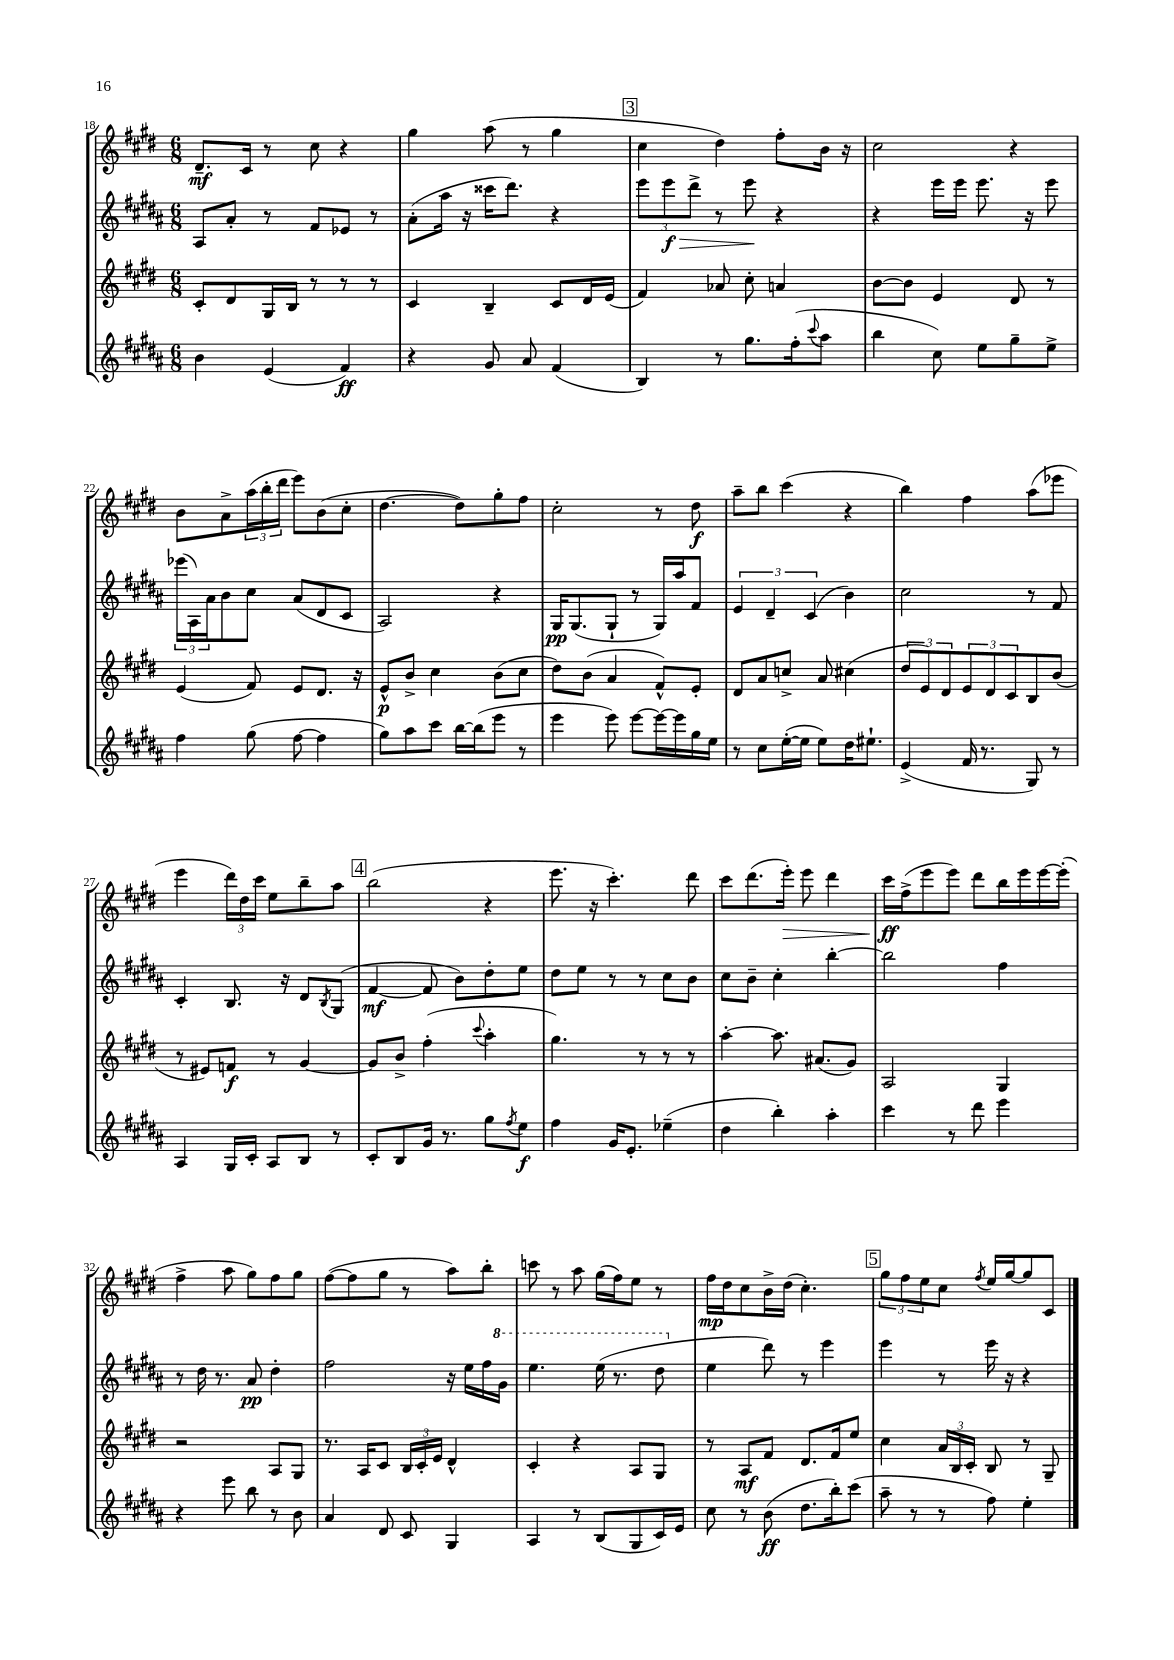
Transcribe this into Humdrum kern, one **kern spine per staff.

**kern	**dynam	**kern	**dynam	**kern	**dynam	**kern	**dynam
*part4	*part4	*part3	*part3	*part2	*part2	*part1	*part1
*staff4	*staff4	*staff3	*staff3	*staff2	*staff2	*staff1	*staff1
*clefG2	*	*clefG2	*	*clefG2	*	*clefG2	*
*k[f#c#g#d#a#]	*	*k[f#c#g#d#]	*	*k[f#c#g#d#a#]	*	*k[f#c#g#d#]	*
*M6/8	*	*M6/8	*	*M6/8	*	*M6/8	*
=18	=18	=18	=18	=18	=18	=18	=18
4b\	.	8c#'/L	.	8A#/L	.	8.d#~/L	mf
.	.	8d#/	.	8a#'/J	.	.	.
.	.	.	.	.	.	16c#/Jk	.
(4e/	.	16G#/L	.	8r	.	8r	.
.	.	16B/JJ	.	.	.	.	.
.	.	8r	.	8f#/L	.	8cc#\	.
4f#/)	ff	8r	.	8e-X/J	.	4r	.
.	.	8r	.	8r	.	.	.
=19	=19	=19	=19	=19	=19	=19	=19
4r	.	4c#/	.	(8a#'\L	.	4gg#\	.
.	.	.	.	16aa#\Jk	.	.	.
.	.	.	.	16r	.	.	.
8g#/	.	4B~/	.	16ccc##X\KL	.	(8aa\	.
.	.	.	.	8.ddd#\J)	.	.	.
8a#/	.	.	.	.	.	8r	.
(4f#/	.	8c#/L	.	4r	.	4gg#\	.
.	.	16d#/L	.	.	.	.	.
.	.	(16e/JJ	.	.	.	.	.
!!LO:REH:place=s1:t=3
=20	=20	=20	=20	=20	=20	=20	=20
4B/)	.	4f#/)	.	12eee\L	.	4cc#\	.
!	!	!	!	!	!LO:HP:b	!	!
.	.	.	.	12eee\	> f	.	.
.	.	.	.	12ddd#^\J	.	.	.
8r	.	8a-X/	.	8r	.	4dd#\)	.
8.gg#\L	.	8cc#'\	.	8eee\	.	.	.
.	.	4an/	.	4r	]	8ff#'\L	.
(16ff#'\k	.	.	.	.	.	.	.
8qqccc#/	.	.	.	.	.	.	.
8aa#\J	.	.	.	.	.	16b\Jk	.
.	.	.	.	.	.	16r	.
=21	=21	=21	=21	=21	=21	=21	=21
4bb\	.	[8b\L	.	4r	.	2cc#\	.
.	.	8b\J]	.	.	.	.	.
8cc#\)	.	4e/	.	16eee\LL	.	.	.
.	.	.	.	16eee\JJ	.	.	.
8ee\L	.	.	.	8.eee\	.	.	.
8gg#~\	.	8d#/	.	.	.	4r	.
.	.	.	.	16r	.	.	.
8ee^\J	.	8r	.	8eee\	.	.	.
!!LO:LB:g=z
=22	=22	=22	=22	=22	=22	=22	=22
4ff#\	.	(4e/	.	(24eee-X\LL	.	8b\L	.
.	.	.	.	24A#\)	.	.	.
.	.	.	.	24a#\J	.	.	.
.	.	.	.	8b\	.	8a^\	.
(8gg#\	.	8f#/)	.	8cc#\J	.	(24aa\L	.
.	.	.	.	.	.	24bb'\	.
.	.	.	.	.	.	24ddd#\JJ	.
[8ff#\	.	8e/L	.	(8a#/L	.	8eee\L)	.
4ff#\]	.	8.d#/J	.	8d#/	.	(8b\	.
.	.	.	.	8c#/J	.	8cc#'\J	.
.	.	16r	.	.	.	.	.
=23	=23	=23	=23	=23	=23	=23	=23
8gg#\L)	.	8e^^/L	p	2A#/)	.	[4.dd#\	.
8aa#\	.	8b^/J	.	.	.	.	.
8ccc#\J	.	4cc#\	.	.	.	.	.
[16bb\LL	.	.	.	.	.	8dd#\L])	.
(16bb\J]	.	.	.	.	.	.	.
8eee\J	.	(8b\L	.	4r	.	8gg#'\	.
8r	.	8cc#\J	.	.	.	8ff#\J	.
=24	=24	=24	=24	=24	=24	=24	=24
4eee\	.	8dd#\L)	.	16G#/KL	pp	2cc#'\	.
.	.	.	.	(8.G#/	.	.	.
.	.	(8b\J	.	.	.	.	.
8eee\)	.	4a/	.	8G#`/J	.	.	.
[8eee\L	.	.	.	8r	.	.	.
16eee\L_	.	8f#^^/L)	.	16G#/LL)	.	8r	.
16eee\]	.	.	.	16aa#/J	.	.	.
16gg#\	.	8e'/J	.	8f#/J	.	8dd#\	f
16ee\JJ	.	.	.	.	.	.	.
=25	=25	=25	=25	=25	=25	=25	=25
8r	.	8d#/L	.	6e/	.	8aa~\L	.
8cc#\L	.	8a/	.	.	.	8bb\J	.
.	.	.	.	6d#~/	.	.	.
([16ee'\L	.	8ccn^/J	.	.	.	(4ccc#\	.
16ee\JJ]	.	.	.	.	.	.	.
.	.	.	.	(6c#/	.	.	.
8ee\L)	.	8a/	.	.	.	.	.
16dd#\K	.	(4cc#X\	.	4b\)	.	4r	.
8.ee#X`\J	.	.	.	.	.	.	.
=26	=26	=26	=26	=26	=26	=26	=26
(4e^/	.	12dd#/L	.	2cc#\	.	4bb\)	.
.	.	12e/)	.	.	.	.	.
.	.	12d#/	.	.	.	.	.
16f#/	.	12e/	.	.	.	4ff#\	.
8.r	.	.	.	.	.	.	.
.	.	12d#/	.	.	.	.	.
.	.	12c#/	.	.	.	.	.
8G#/)	.	8B/	.	8r	.	(8aa\L	.
8r	.	(8b/J	.	8f#/	.	8eee-X\J	.
!!LO:LB:g=z
=27	=27	=27	=27	=27	=27	=27	=27
4A#/	.	8r	.	4c#'/	.	4eee\	.
.	.	8e#X/L)	.	.	.	.	.
16G#/LL	.	8fn/J	f	8.B/	.	24ddd#\LL)	.
.	.	.	.	.	.	24dd#\	.
16c#'/JJ	.	.	.	.	.	.	.
.	.	.	.	.	.	24ccc#\JJ	.
8A#/L	.	8r	.	.	.	8ee\L	.
.	.	.	.	16r	.	.	.
8B/J	.	[4g#/	.	8d#/L	.	8bb~\	.
.	.	.	.	8qB/	.	.	.
8r	.	.	.	(8G#/J	.	8aa\J	.
!!LO:REH:place=s1:t=4
=28	=28	=28	=28	=28	=28	=28	=28
8c#'/L	.	8g#/L]	.	[4f#/	mf	(2bb\	.
8B/	.	8b^/J	.	.	.	.	.
16g#/Jk	.	(4ff#'\	.	8f#/]	.	.	.
8.r	.	.	.	.	.	.	.
.	.	.	.	8b\L)	.	.	.
.	.	8qqccc#/	.	.	.	.	.
8gg#\L	.	4aa'\	.	8dd#'\	.	4r	.
8qff#/	.	.	.	.	.	.	.
8ee\J	f	.	.	8ee\J	.	.	.
=29	=29	=29	=29	=29	=29	=29	=29
4ff#\	.	4.gg#\)	.	8dd#\L	.	8.eee\	.
.	.	.	.	8ee\J	.	.	.
.	.	.	.	.	.	16r	.
16g#/KL	.	.	.	8r	.	4.ccc#'\)	.
8.e'/J	.	.	.	.	.	.	.
.	.	8r	.	8r	.	.	.
(4ee-X~\	.	8r	.	8cc#\L	.	.	.
.	.	8r	.	8b\J	.	8ddd#\	.
=30	=30	=30	=30	=30	=30	=30	=30
4dd#\	.	[4aa'\	.	8cc#\L	.	8ccc#\L	.
.	.	.	.	8b~\J	.	(8.ddd#\	.
4bb'\)	.	8.aa\]	.	4cc#'\	.	.	.
!	!	!	!	!	!	!	!LO:HP:b
.	.	.	.	.	.	16eee'\Jk)	>
.	.	.	.	.	.	8eee\	.
.	.	(8.a#X/L	.	.	.	.	.
4aa#'\	.	.	.	[4bb'\	.	4ddd#\	.
.	.	8g#/J)	.	.	.	.	.
=31	=31	=31	=31	=31	=31	=31	=31
4ccc#\	.	2A/	.	2bb\]	.	16ccc#\LL	ff
.	.	.	.	.	.	(16ff#^\J	]
.	.	.	.	.	.	8eee\	.
8r	.	.	.	.	.	8eee\J)	.
8ddd#\	.	.	.	.	.	8ddd#\L	.
4eee\	.	4G#/	.	4ff#\	.	16bb\L	.
.	.	.	.	.	.	16eee\	.
.	.	.	.	.	.	[16eee\	.
.	.	.	.	.	.	(16eee'\JJ]	.
!!LO:LB:g=z
=32	=32	=32	=32	=32	=32	=32	=32
4r	.	2r	.	8r	.	4ff#^\	.
.	.	.	.	16dd#\	.	.	.
.	.	.	.	8.r	.	.	.
8eee\	.	.	.	.	.	8aa\	.
8bb\	.	.	.	8a#/	pp	8gg#\L)	.
8r	.	8A/L	.	4dd#'\	.	8ff#\	.
8b\	.	8G#/J	.	.	.	8gg#\J	.
=33	=33	=33	=33	=33	=33	=33	=33
4a#/	.	8.r	.	2ff#\	.	([8ff#\L	.
.	.	.	.	.	.	8ff#\]	.
.	.	16A/KL	.	.	.	.	.
8d#/	.	8c#/J	.	.	.	8gg#\J	.
8c#/	.	24B/LL	.	.	.	8r	.
.	.	24c#'/	.	.	.	.	.
.	.	24e/JJ	.	.	.	.	.
4G#/	.	4d#^^/	.	16r	.	8aa\L)	.
.	.	.	.	16ee\LL	.	.	.
.	.	.	.	16ff#\	.	8bb'\J	.
*	*	*	*	*8va	*	*	*
.	.	.	.	16gg#\JJ	.	.	.
=34	=34	=34	=34	=34	=34	=34	=34
4A#/	.	4c#'/	.	4.eee\	.	8cccn\	.
.	.	.	.	.	.	8r	.
8r	.	4r	.	.	.	8aa\	.
(8B/L	.	.	.	(16eee\	.	(16gg#\LL	.
.	.	.	.	8.r	.	16ff#\J)	.
8G#/	.	8A/L	.	.	.	8ee\J	.
16c#/L)	.	8G#/J	.	8ddd#\	.	8r	.
16e/JJ	.	.	.	.	.	.	.
=35	=35	=35	=35	=35	=35	=35	=35
*	*	*	*	*X8va	*	*	*
8cc#\	.	8r	.	4ee\	.	16ff#\LL	mp
.	.	.	.	.	.	16dd#\J	.
8r	.	8A/L	mf	.	.	8cc#\	.
(8b\	ff	8f#/J	.	8ddd#\)	.	16b^\L	.
.	.	.	.	.	.	(16dd#\JJ	.
8.dd#\L	.	8.d#/L	.	8r	.	4.cc#'\)	.
.	.	.	.	4eee\	.	.	.
16bb'\k)	.	16f#/k	.	.	.	.	.
(8ccc#\J	.	8ee/J	.	.	.	.	.
!!LO:REH:place=s1:t=5
=36	=36	=36	=36	=36	=36	=36	=36
8aa#~\	.	4cc#\	.	4eee\	.	12gg#\L	.
.	.	.	.	.	.	12ff#\	.
8r	.	.	.	.	.	.	.
.	.	.	.	.	.	12ee\	.
8r	.	24a/LL	.	8r	.	8cc#\J	.
.	.	24B/	.	.	.	.	.
.	.	24c#'/JJ	.	.	.	.	.
.	.	.	.	.	.	8qff#/	.
8ff#\)	.	8B/	.	16eee\	.	16ee/LL	.
.	.	.	.	16r	.	[16gg#/J	.
4ee'\	.	8r	.	4r	.	8gg#/]	.
.	.	8G#~/	.	.	.	8c#/J	.
==	==	==	==	==	==	==	==
*-	*-	*-	*-	*-	*-	*-	*-
